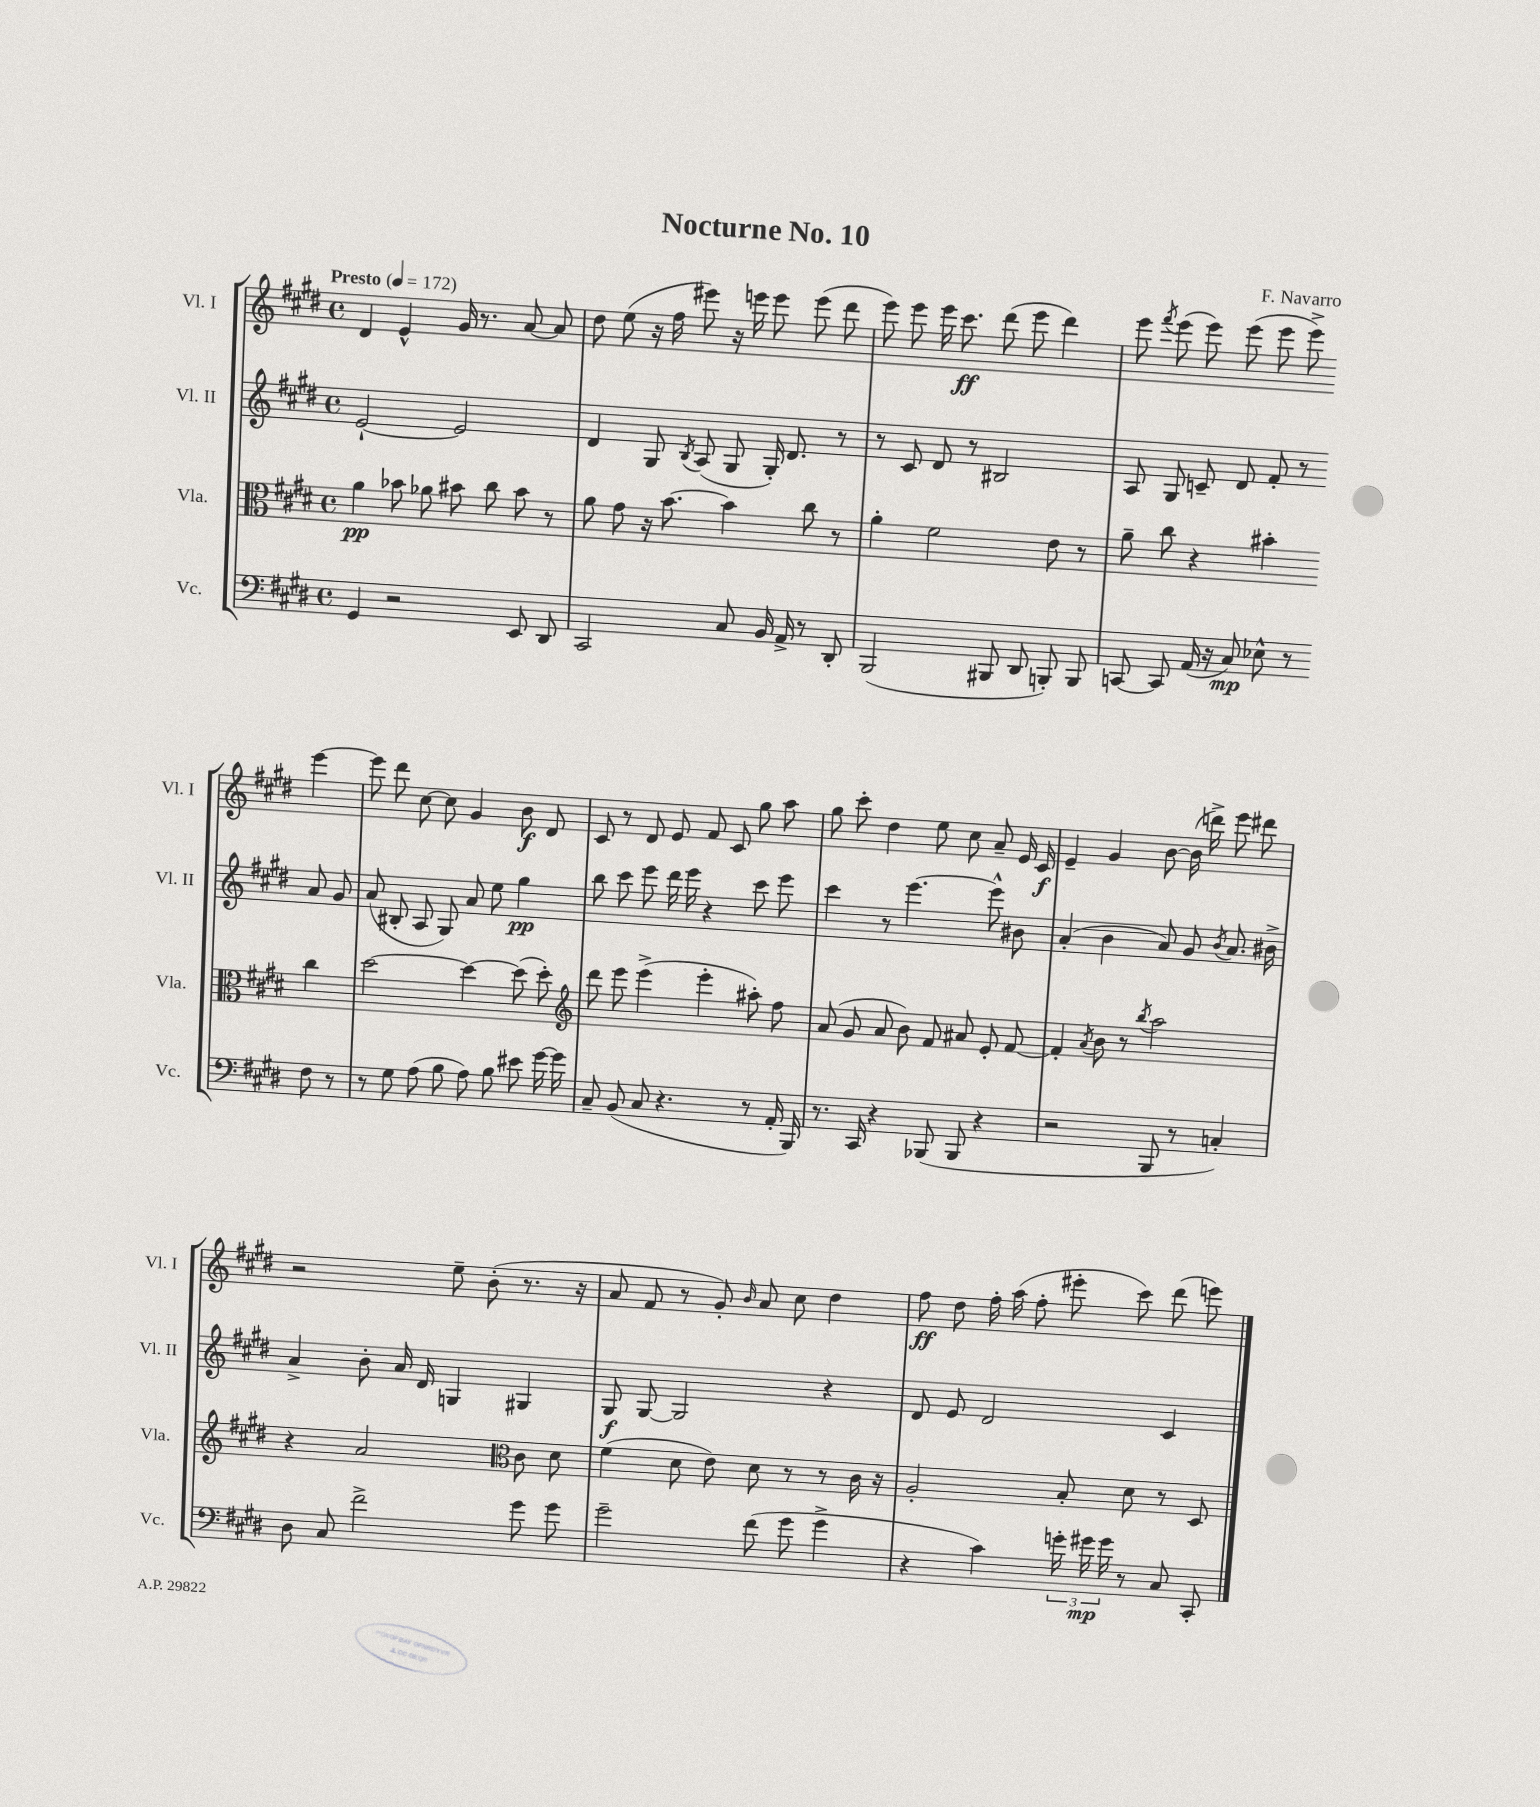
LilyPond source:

\header { title = "Nocturne No. 10" composer = "F. Navarro" }
<<
\new StaffGroup <<
\new Staff = "s0" \with { instrumentName = "Vl. I" shortInstrumentName = "Vl. I" } {
    \clef treble \key e \major \defaultTimeSignature \time 4/4 \tempo "Presto" 4 = 172
    \autoBeamOff dis'4 e'4-^ gis'16 r8. a'8~ a'8 |
    dis''8 e''8( r16 fis''16 eis'''8) r16 e'''16 e'''8 e'''8( dis'''8 |
    e'''8) e'''8 e'''16 cis'''8.\ff dis'''8( e'''8 dis'''4) |
    e'''8 \acciaccatura { fis'''8 } e'''8( e'''8) e'''8( e'''8 e'''8->) e'''4~ |
    e'''8 dis'''8 cis''8~ cis''8 gis'4 b'8\f dis'8 |
    cis'8 r8 dis'8 e'8 fis'8 cis'8 gis''8 a''8 |
    gis''8 cis'''8-. dis''4 e''8 cis''8 a'8-- e'16 cis'16\f |
    e'4-- gis'4 b'8~ b'16( d'''16->) e'''8 dis'''8 |
    r2 e''8-- b'8-.( r8. r16 |
    a'8 fis'8 r8 gis'8-.) \grace { b'16 } a'8 cis''8 dis''4 |
    fis''8\ff dis''8 fis''16-. a''16( fis''8-. eis'''8-. cis'''8) dis'''8( e'''8) \bar "|." |
}
\new Staff = "s1" \with { instrumentName = "Vl. II" shortInstrumentName = "Vl. II" } {
    \clef treble \key e \major \defaultTimeSignature \time 4/4
    \autoBeamOff e'2~-! e'2 |
    dis'4 gis8 \acciaccatura { b8 } a8( gis8 gis16-.) dis'8. r8 |
    r8 cis'8 dis'8 r8 bis2 |
    a8 gis8 c'8-- dis'8 fis'8-. r8 a'8 gis'8 |
    a'8( bis8-. a8 gis8) a'8 e''8 gis''4\pp |
    b''8 cis'''8 e'''8 dis'''16 e'''16 r4 cis'''8 e'''8 |
    cis'''4 r8 e'''4.~ e'''8-^ bis'8 |
    a'4-.( b'4 a'8) gis'8 \acciaccatura { b'8 } a'8. bis'16-> |
    a'4-> b'8-. a'16 dis'16 g4 gis4 |
    gis8\f gis8~ gis2 r4 |
    dis'8 e'8 dis'2 cis'4 \bar "|." |
}
\new Staff = "s2" \with { instrumentName = "Vla." shortInstrumentName = "Vla." } {
    \clef alto \key e \major \defaultTimeSignature \time 4/4
    \autoBeamOff a'4\pp bes'8 aes'8 bis'8 cis''8 bis'8 r8 |
    a'8 gis'8 r16 b'8.~ b'4 cis''8 r8 |
    a'4-. fis'2 e'8 r8 |
    a'8-- cis''8 r4 bis'4-. cis''4 |
    dis''2~ dis''4~ dis''8( dis''8-.) |
    \clef treble dis'''8 e'''8 e'''4->( e'''4-. ais''8-.) fis''8 |
    a'8( gis'8 a'8 b'8) fis'8 ais'8 e'8-. fis'8~ |
    fis'4-. \acciaccatura { a'8 } b'8 r8 \acciaccatura { b''8 } a''2 |
    r4 a'2 \clef alto cis'8 dis'8 |
    fis'4( dis'8 e'8) dis'8 r8 r8 cis'16 r16 |
    a2-. b8-. dis'8 r8 dis8 \bar "|." |
}
\new Staff = "s3" \with { instrumentName = "Vc." shortInstrumentName = "Vc." } {
    \clef bass \key e \major \defaultTimeSignature \time 4/4
    \autoBeamOff gis,4 r2 e,8 dis,8 |
    cis,2 cis8 b,16 a,16-> r8 dis,8-. |
    b,,2( bis,,8 dis,8 b,,8-.) b,,8 |
    c,8~ c,8 a,16( r16 cis8\mp) ees8-^ r8 fis8 r8 |
    r8 gis8 a8( b8 a8) b8 eis'8 gis'16~ gis'16 |
    cis8-- b,8( cis8 r4. r8 a,16-. b,,16) |
    r8. cis,16 r4 bes,,8( bes,,8 r4 |
    r2 b,,8 r8 c4-.) |
    dis8 cis8 fis'2-> gis'8 gis'8 |
    gis'2-- fis'8( gis'8 gis'4-> |
    r4 cis'4) \tuplet 3/2 { g'16-. gis'16\mp gis'16 } r8 cis8 cis,8-. \bar "|." |
}
>>
>>
\layout { \context { \Score \remove "Bar_number_engraver" } }
